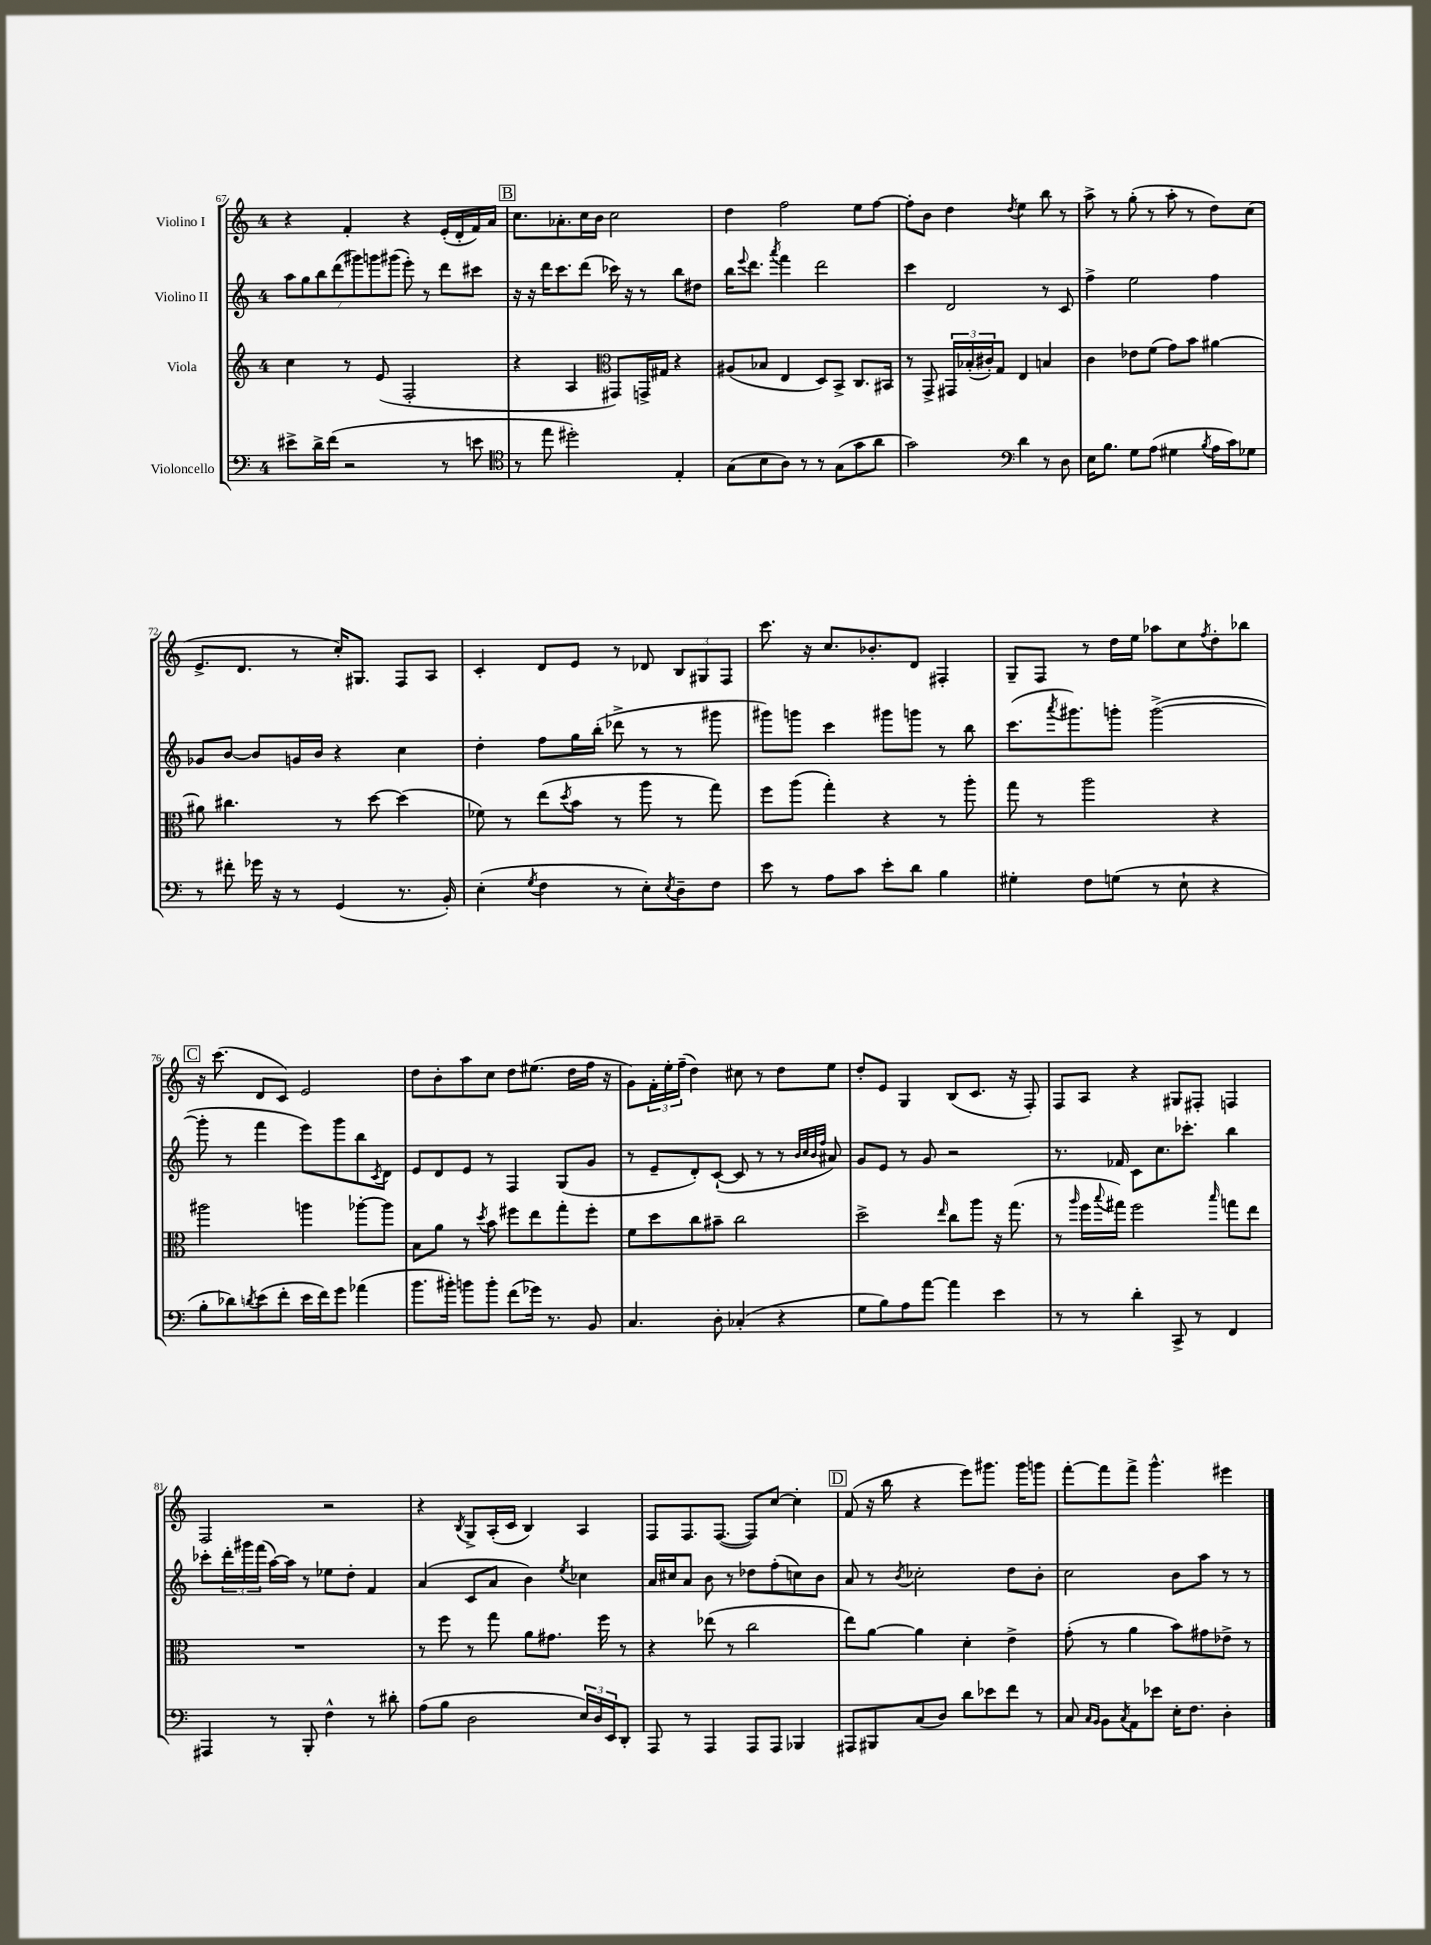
<<
\new StaffGroup <<
\new Staff = "s0" \with { instrumentName = "Violino I" } {
    \clef treble \key c \major \once \override Staff.TimeSignature.style = #'single-digit \time 4/4
    r4 f'4-. r4 e'16-.( d'16-. f'16) a'16 |
    \mark \markup { \box "B" } c''8. aes'8.-. c''16 b'16 c''2 |
    d''4 f''2 e''8 f''8~ |
    f''8-. b'8 d''4 \acciaccatura { d''8 } e''4 b''8 r8 |
    a''8-> r8 g''8-.( r8 a''8-. r8 d''8) c''8( |
    e'8.-> d'8. r8 c''16-.) gis8. f8 a8 |
    c'4-. d'8 e'8 r8 des'8 \tuplet 3/2 { b8 gis8 f8 } |
    c'''8. r16 c''8. bes'8.-. d'8 fis4-. |
    g8-- f8 r8 d''16 e''16 aes''8 c''8 \acciaccatura { f''8 } d''8-. bes''8 |
    \mark \markup { \box "C" } r16 c'''8.( d'8 c'8) e'2 |
    d''8 b'8-. a''8 c''8 d''8 eis''8.( d''16 f''16 r16 |
    g'8) \tuplet 3/2 { f'16-. e''16-. f''16--( } d''4) cis''8 r8 d''8 e''8 |
    d''8-. e'8 g4 b8( c'8. r16 f8-.) |
    f8 a8 r4 gis8 fis8-. f4 |
    f2 r2 |
    r4 \acciaccatura { b8 } g8-> a16-.( c'16 b4) a4 |
    f8 f8. f8.~( f8) c''8~ c''4-. |
    \mark \markup { \box "D" } f'8( r16 b''16 r4 e'''8) gis'''8. gis'''16 g'''8 |
    f'''8~-. f'''8 f'''8-> g'''4.-^ eis'''4 \bar "|." |
}
\new Staff = "s1" \with { instrumentName = "Violino II" } {
    \clef treble \key c \major \once \override Staff.TimeSignature.style = #'single-digit \time 4/4
    \tuplet 7/4 { a''8 g''8 b''8 d'''8( gis'''8) g'''8 gis'''8( } e'''8-.) r8 d'''8 cis'''8 |
    \mark \markup { \box "B" } r16 r16 d'''16 c'''8. d'''8( ces'''16) r16 r8 b''8 dis''8 |
    b''16 \appoggiatura { e'''8 } d'''8. \acciaccatura { a'''8 } f'''4 d'''2 |
    c'''4 d'2 r8 c'8 |
    f''4-> e''2 f''4 |
    ges'8 b'8~ b'8 g'16 b'16 r4 c''4 |
    d''4-. f''8 g''16 b''16-.( des'''8-> r8 r8 gis'''8 |
    gis'''8) g'''8 c'''4 gis'''8 g'''8 r8 b''8 |
    c'''8.( \acciaccatura { a'''8 } gis'''8.) g'''8-. g'''2~->( |
    \mark \markup { \box "C" } g'''8-. r8 f'''4 e'''8) g'''8 b''8 \acciaccatura { c'8 } d'8 |
    e'8 d'8 e'8 r8 f4 g8( g'8 |
    r8 e'8-- d'8-.) c'8~-!( c'8 r8 r8 \grace { b'32 c''32 b'32 f''32 } ais'8) |
    g'8 e'8 r8 g'8 r2 |
    r8. fes'16 c'8 c''8. ces'''8.-. b''4 |
    ces'''8-. \tuplet 3/2 { d'''16-. gis'''16 f'''16( } a''16~) a''16 r8 ees''8 d''8-. f'4 |
    a'4( c'8 a'8 b'4) \acciaccatura { e''8 } ces''4 |
    a'16 cis''16 a'8 b'8 r8 des''8 f''8-.( c''8) b'8 |
    \mark \markup { \box "D" } a'8 r8 \acciaccatura { b'8 } ces''2-. d''8 b'8-. |
    c''2 b'8 a''8 r8 r8 \bar "|." |
}
\new Staff = "s2" \with { instrumentName = "Viola" } {
    \clef treble \key c \major \once \override Staff.TimeSignature.style = #'single-digit \time 4/4
    c''4 r8 e'8( f2-. |
    \mark \markup { \box "B" } r4 a4 \clef alto gis,8) g,16-> gis16 r4 |
    ais8( bes8 e4 d8) b,8-> c8. bis,16 |
    r8 g,8-> \tuplet 3/2 { gis,16 bes16-.( cis'16-.) } g8 e4 b4 |
    c'4 ees'8 f'8( g'8) b'8 ais'4~ |
    ais'8 cis''4. r8 d''8~ d''4( |
    fes'8) r8 e''8( \acciaccatura { d''8 } b'8 r8 a''8 r8 g''8) |
    f''8 a''8( g''4-.) r4 r8 a''8-. |
    g''8 r8 a''2 r4 |
    \mark \markup { \box "C" } ais''2 a''4 aes''8~-. aes''8 |
    b8 a'8 r8 \acciaccatura { d''8 } b'8 fis''8 e''8 g''8-. fis''8-. |
    f'8 d''8 c''8 bis'8-- c''2 |
    d''2-> \grace { e''16 } c''8 a''8 r16 g''8.( |
    r8 \grace { a''16 } f''16 \appoggiatura { b''8 } gis''16) f''2 \grace { b''16 } g''8 e''8 |
    R1 |
    r8 f''8 r8 g''8 a'8 gis'8. f''16 r8 |
    r4 ees''8( r8 c''2 |
    \mark \markup { \box "D" } e''8) a'8~ a'4 d'4-. e'4-> |
    g'8-.( r8 a'4 b'8) gis'8 ees'8-> r8 \bar "|." |
}
\new Staff = "s3" \with { instrumentName = "Violoncello" } {
    \clef bass \key c \major \once \override Staff.TimeSignature.style = #'single-digit \time 4/4
    eis'8-> d'16-> f'16( r2 r8 e'8 |
    \mark \markup { \box "B" } \clef tenor r8 e''8 dis''2-.) e4-. |
    g8( b8 a8) r8 r8 g8( g'8 a'8 |
    g'2) \clef bass d'4 r8 d8 |
    e16 b8. g8 a8( gis4 \acciaccatura { b8 } a16 c'16) ges8 |
    r8 fis'8-. ges'16 r16 r8 g,4( r8. b,16-.) |
    e4-.( \acciaccatura { g8 } f4 r8 e8-.) \acciaccatura { e8 } d8-- f8 |
    e'8 r8 a8 c'8 e'8-. d'8 b4 |
    gis4-. f8 g8( r8 e8-! r4 |
    \mark \markup { \box "C" } b8-. des'8) \acciaccatura { d'8 } e'8( f'8-. e'16 f'16) g'8 aes'4( |
    b'8. bis'16-.) b'8 b'8-. f'8( ges'16) r8. b,8 |
    c4. d8-. ces4-.( r4 |
    g8 b8) a8 a'8~ a'4 e'4 |
    r8 r8 d'4-. c,8-> r8 f,4 |
    ais,,4 r8 b,,8-. f4-^ r8 dis'8-. |
    a8( b8 d2 \tuplet 3/2 { e16) d16 e,16 } d,8-. |
    a,,8 r8 a,,4 a,,8 a,,8 bes,,4 |
    \mark \markup { \box "D" } ais,,8 bis,,8 c8( d8) d'8 ees'8 f'8 r8 |
    c8 \grace { c16 b,16 } b,8 \acciaccatura { c8 } a,8 ees'8 e16-. f8. d4-. \bar "|." |
}
>>
>>
\layout { \context { \Score currentBarNumber = #67 } }
